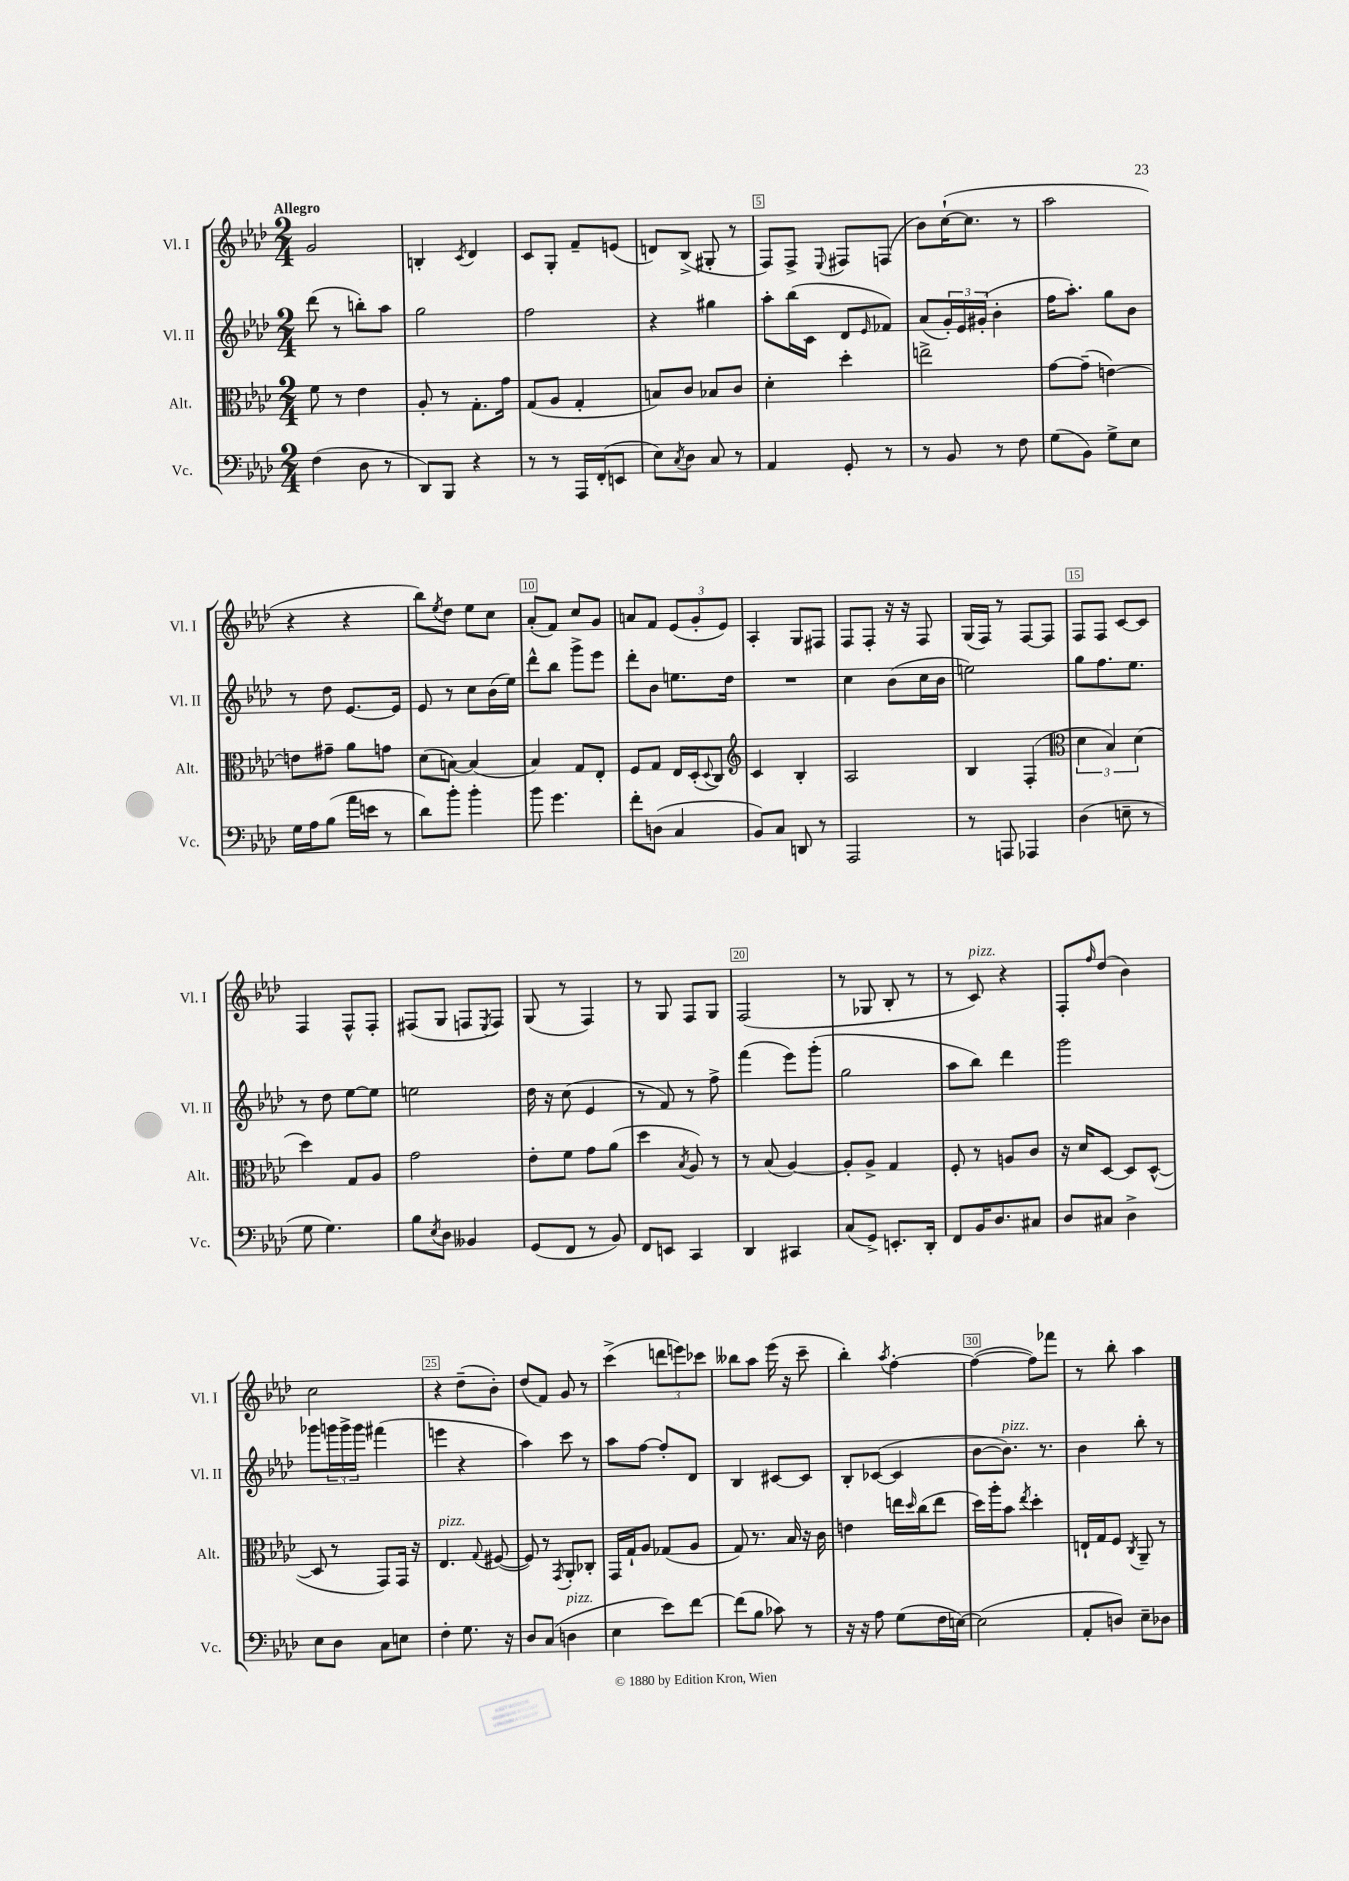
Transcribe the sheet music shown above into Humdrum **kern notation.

**kern	**kern	**kern	**kern
*staff4	*staff3	*staff2	*staff1
*clefF4	*clefC3	*clefG2	*clefG2
*k[b-e-a-d-]	*k[b-e-a-d-]	*k[b-e-a-d-]	*k[b-e-a-d-]
*M2/4	*M2/4	*M2/4	*M2/4
(4F	8f	(8ddd-	2g
.	8r	8r	.
8D-	4e-	8bb')	.
8r	.	8aa-	.
=	=	=	=
8DD-)	8A-'	2gg	4B'
8BBB-	8r	.	.
.	.	.	8qc
4r	8.G'	.	4d-
.	16g	.	.
=	=	=	=
8r	(8G	2ff	8c
8r	8A-	.	8G'
16AAA-	4G'	.	8f~
(16FF'	.	.	.
8EE	.	.	(8e
=	=	=	=
8E-)	8B)	4r	8d)
8qC	.	.	.
8D-	8c	.	(8B-^
8C	8B-	4gg#	8G#'
8r	8c	.	8r
=	=	=	=
4AA-	4d-'	8aa-'	8F)
.	.	(16bb-	8F^
.	.	16c	.
.	.	.	8qqE-
8GG'	4dd-'	8d-	8F#
.	.	16qqe-	.
8r	.	8f-)	(8F
=	=	=	=
8r	2ee^	(8a-	8b-)
8BB-	.	24g')	([16cc`
.	.	24e-	.
.	.	.	8.cc]
.	.	(24g#'	.
8r	.	4b-'	.
8F	.	.	8r
=	=	=	=
(8G	[8g	16ff	2aa-
.	.	8.aa-')	.
8BB-)	(8g~]	.	.
8G^	[4e)	8gg	.
8E-	.	8b-	.
=	=	=	=
16G	8e]	8r	4r
16A-	.	.	.
(8B-	8g#~	8dd-	.
16a-	8a-	[8.e-	4r
16e	.	.	.
8r	8g	.	.
.	.	16e-]	.
=	=	=	=
8d-)	(8d-	8e-	8bb-)
.	.	.	8qee-
8b-'	[8B)	8r	8dd-
4b-'	(4B]	8cc	8ee-
.	.	(16b-	8cc
.	.	16ee-)	.
=	=	=	=
8b-	4B-)	8ddd-^^	(8a-'
4.g	.	8bb-	8f)
.	8G	8ggg^	8cc
.	8E-'	8eee-	8g
=	=	=	=
8f'	8F	8ddd-'	8a
(8D	8G	8b-	8f
4C	16E-	8.ee	(12e-
.	(16D-'	.	.
.	.	.	12g'
.	8qqD-	.	.
.	8C)	.	.
.	.	.	12e-)
.	.	16dd-	.
=	=	=	=
*	*clefG2	*	*
8BB-)	4c	2r	4A-'
8C	.	.	.
8DD	4B-'	.	8G
8r	.	.	8F#
=	=	=	=
2AAA-	2A-	4cc	8F
.	.	.	8F'
.	.	(8b-	16r
.	.	.	16r
.	.	16cc	8F
.	.	16b-	.
=	=	=	=
8r	4B-	2ee)	(16G
.	.	.	16F)
8AAA	.	.	8r
4AAA-	(4F'	.	[8F
.	.	.	8F]
=	=	=	=
*	*clefC3	*	*
(4D-	6d-	8gg	8F
.	.	8.ff	8F
.	6B-)	.	.
8E~	.	.	[8c
.	.	8.ee-	.
.	(6d-	.	.
8r	.	.	8c]
=	=	=	=
8G	4dd-)	8r	4F
4.G)	.	8dd-	.
.	8G	[8ee-	8F^^
.	8A-	8ee-]	8F'
=	=	=	=
8B-	2g	2ee	(8F#
8qE-	.	.	.
8D-	.	.	8G
4BB--	.	.	8F
.	.	.	8qE-
.	.	.	8F)
=	=	=	=
(8GG	8e-'	16dd-	(8G
.	.	16r	.
8FF	8f	(8cc	8r
8r	8g	4e-	4F)
8BB-)	(8a-	.	.
=	=	=	=
8FF	4dd-	8r	8r
8EE	.	8f)	8G
.	8qB-	.	.
4CC	8A-)	8r	8F
.	8r	8ff^	8G
=	=	=	=
4DD-	8r	(4fff	(2F
.	(8B-	.	.
4CC#	[4A-)	8eee-)	.
.	.	(8ggg'	.
=	=	=	=
(8C	8A-']	2gg	8r
8GG^)	8A-^	.	8G-
8.EE'	4G	.	8B-'
.	.	.	8r
16DD-'	.	.	.
=	=	=	=
8FF	8F'	8aa-	8r
16BB-	8r	8bb-)	8c)
8.D-	.	.	.
.	8A	4ddd-	4r
8C#	8c	.	.
=	=	=	=
8D-	16r	2ggg	8F'
.	16d-	.	.
.	.	.	16qqff
8C#	[8D-	.	(8dd-
4D-^	8D-]	.	4b-)
.	([8D-^^	.	.
=	=	=	=
8E-	8D-]	8ggg-	2cc
8D-	8r	24ggg	.
.	.	24ggg^	.
.	.	24ggg	.
8C	8GG)	(4fff#	.
8E	16GG	.	.
.	16r	.	.
=	=	=	=
4F'	4.E-	4eee	4r
8.G	.	4r	(8dd-~
.	8qqG	.	.
.	([8F#	.	8b-')
16r	.	.	.
=	=	=	=
8D-	8F#])	4aa-)	(8dd-
(8C	8r	.	8f)
.	8qGG	.	.
4D	8AA-'	8ccc	8g
.	8C-'	8r	8r
=	=	=	=
4E-	16GG	8aa-	(4ccc^
.	16G`	.	.
.	8A-	[8ff	.
8e-)	(8G-	8ff']	12ddd
.	.	.	12eee)
[8f	8A-	8d-	.
.	.	.	12ccc-
=	=	=	=
(8f]	8G)	4B-	8bb--
8B-	8.r	.	8aa-
8c-)	.	[8c#	(16eee-
.	16B-	.	16r
8r	16r	8c#]	8ccc~
.	16c	.	.
=	=	=	=
16r	4e	8B-'	4bb-')
16r	.	.	.
8A-	.	([8c-	.
.	.	.	8qaa-
(8G	16ee	4c-]	[4ff'
.	16qqdd-	.	.
.	(16cc	.	.
16F	8ee	.	.
[16E)	.	.	.
=	=	=	=
(2E]	16dd-)	[8b-	(4ff_
.	16aa-'	.	.
.	8b-	8.b-])	.
.	8qee-	.	.
.	4dd-'	.	8ff])
.	.	8.r	.
.	.	.	8fff-
=	=	=	=
8AA-'	16E`	4b-	8r
.	16G	.	.
8D)	8F	.	8bb-'
.	8qC	.	.
8E-~	8AA-~	8bb-'	4aa-
8D-	8r	8r	.
==	==	==	==
*-	*-	*-	*-
